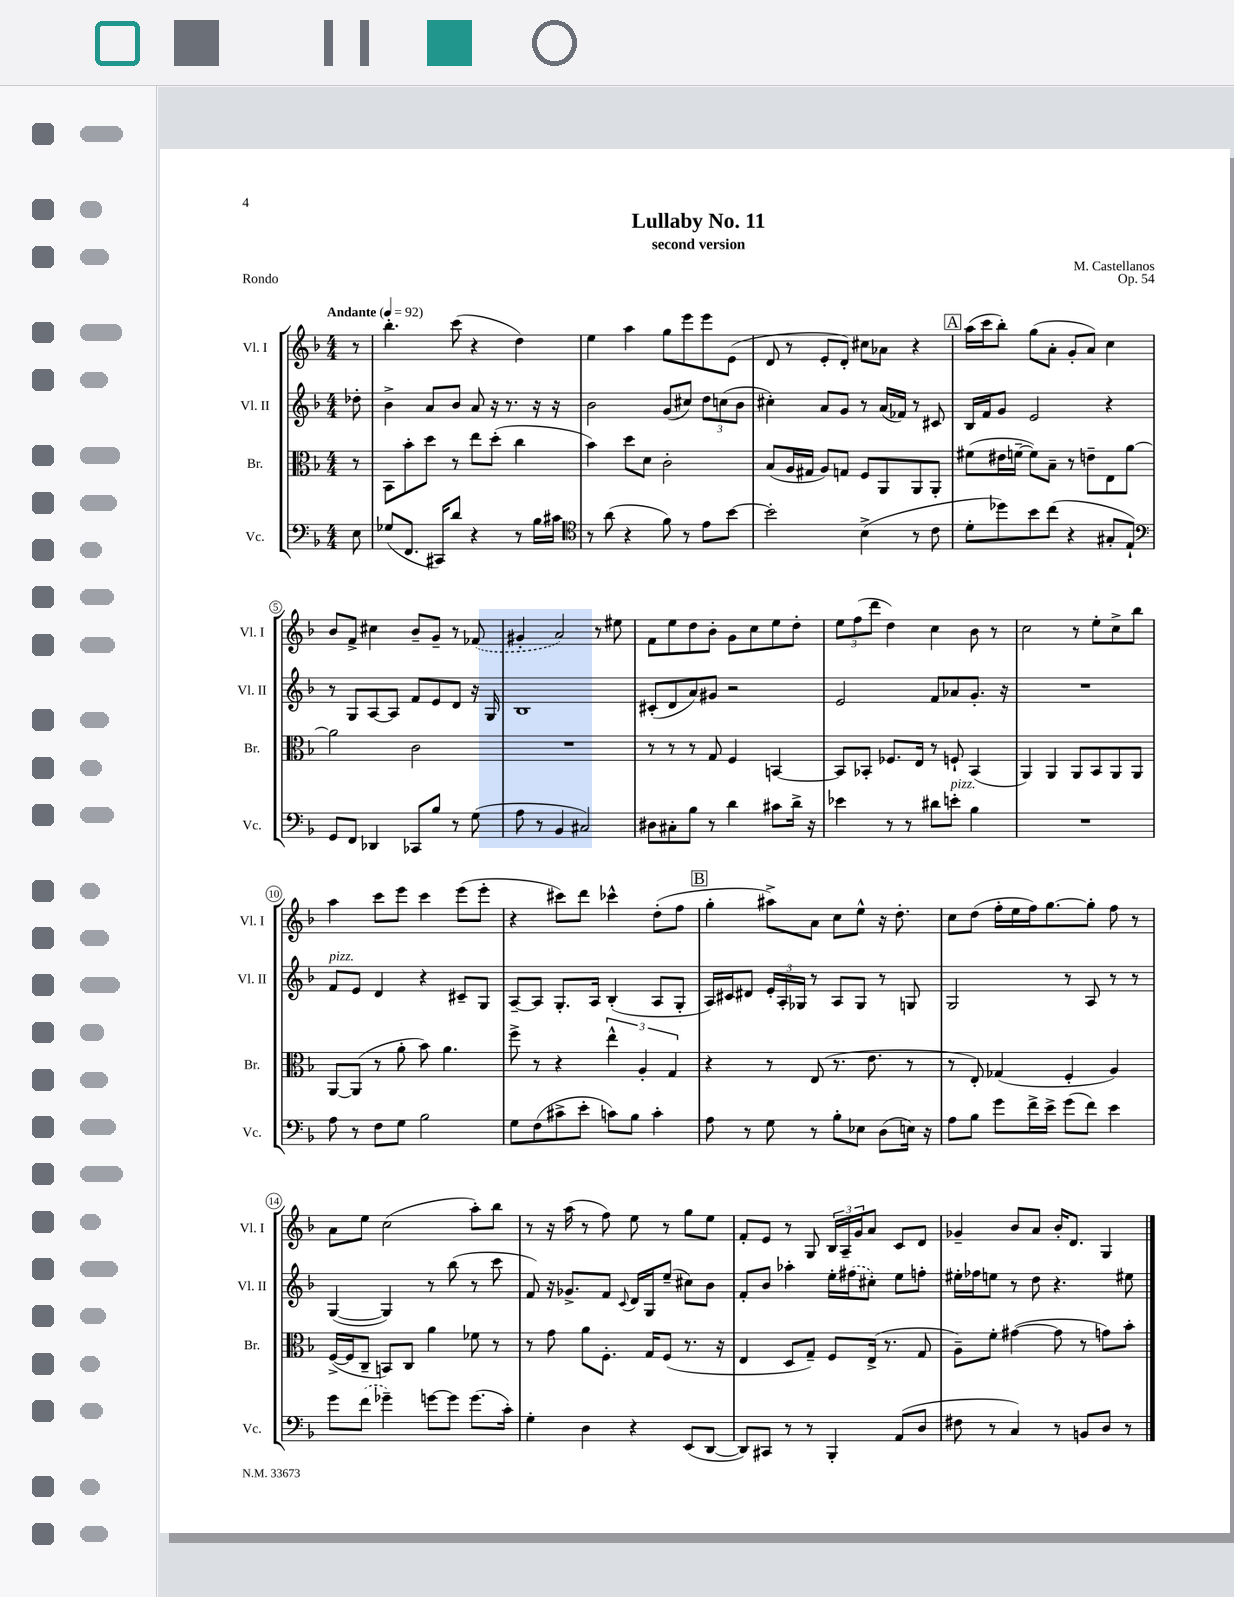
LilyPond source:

\header { title = "Lullaby No. 11" composer = "M. Castellanos" subtitle = "second version" opus = "Op. 54" piece = "Rondo" }
<<
\new StaffGroup <<
\new Staff = "s0" \with { instrumentName = "Vl. I" shortInstrumentName = "Vl. I" } {
    \clef treble \key f \major \numericTimeSignature \time 4/4 \partial 8 \tempo "Andante" 4 = 92
    r8 |
    bes''4.-. c'''8( r4 d''4) |
    e''4 a''4 g''8 e'''8 e'''8 e'8( |
    d'8 r8 e'8-. d'8-.) cis''8 aes'8 r4 |
    \mark \markup { \box "A" } a''16( c'''16 bes''8-.) g''8( a'8-. g'8-. a'8) c''4 |
    bes'8 f'8-> cis''4 bes'8-- g'8-- r8 \once \slurDashed fes'8( |
    gis'4-. a'2) r8 eis''8 |
    f'8 e''8 d''8 bes'8-. g'8 c''8 e''8 d''8-. |
    \tuplet 3/2 { e''8 f''8( d'''8 } d''4) c''4 bes'8 r8 |
    c''2 r8 e''8-. c''8-> bes''8 |
    a''4 c'''8 e'''8 c'''4 e'''8( e'''8-. |
    r4 cis'''8) d'''8 ces'''4-^ d''8-.( f''8 |
    \mark \markup { \box "B" } g''4-. ais''8->) a'8 c''8 e''8-^ r16 d''8.-. |
    c''8 d''8( f''16-. e''16 f''16) g''8.~ g''8-. f''8 r8 |
    a'8 e''8 c''2( a''8-.) bes''8 |
    r8 r16 a''16( r8 f''8) e''8 r8 g''8 e''8 |
    f'8-. e'8 r8 g8 \tuplet 3/2 { bes16 a16-- g'16 } a'8 c'8 d'8 |
    ges'4-- bes'8 a'8 bes'16-. d'8. g4 \bar "|." |
}
\new Staff = "s1" \with { instrumentName = "Vl. II" shortInstrumentName = "Vl. II" } {
    \clef treble \key f \major \numericTimeSignature \time 4/4 \partial 8
    des''8-. |
    bes'4-> a'8 bes'8 a'8 r16 r8. r16 r16 |
    bes'2 g'8( cis''8) \tuplet 3/2 { d''8 c''8( bes'8 } |
    cis''4-.) a'8 g'8 r8 a'16( fes'16) r8 cis'8 |
    \mark \markup { \box "A" } bes16 f'16 g'8 e'2 r4 |
    r8 g8 a8~ a8 f'8 e'8 d'8 r16 g16 |
    bes1 |
    cis'8-.( d'8 a'8) gis'8 r2 |
    e'2 f'8 aes'8 g'8.-. r16 |
    R1 |
    f'8^\markup { \italic "pizz." } e'8 d'4 r4 cis'8-- g8 |
    a8~-- a8 g8.-. a16 bes4-.( a8 g8-. |
    \mark \markup { \box "B" } a16) cis'16 dis'8 \tuplet 3/2 { e'16-. a16-. ges16 } r8 a8 ges8 r8 g8 |
    g2 r8 a8 r8 r8 |
    g4~( g4) r8 bes''8( r8 c'''8 |
    f'8) r16 ges'8.-> f'8 \appoggiatura { c'8 } d'16 g16 e''8--( cis''8) bes'8 |
    f'8-. bes'8 aes''4-. e''16-. \once \slurDashed fis''16( cis''8-.) e''8 f''8-. |
    eis''16-. fes''16 e''8 r8 d''8 r4. eis''8 \bar "|." |
}
\new Staff = "s2" \with { instrumentName = "Br." shortInstrumentName = "Br." } {
    \clef alto \key f \major \numericTimeSignature \time 4/4 \partial 8
    r8 |
    bes,8 bes'8-. d''8 r8 e''8 d''8-.( c''4 |
    bes'4) d''8 d'8 c'2-. |
    bes8( a16 gis16 a8) g8 f8 a,8 a,8 a,8-. |
    \mark \markup { \box "A" } fis'8( eis'16 f'16~-- f'8) bes8-- r8 e'8-- e8 a'8~ |
    a'2 c'2 |
    R1 |
    r8 r8 r8 g8 f4 b,4~ |
    b,8 bes,8-. fes8. e16 r8 f8-! bes,4( |
    a,4) a,4 a,8 bes,8 a,8 a,8 |
    a,8~ a,8( r8 a'8-. bes'8) a'4. |
    f''8-> r8 r4 \tuplet 3/2 { e''4-^ a4-. g4 } |
    \mark \markup { \box "B" } r4 r8 e8( r8. e'8. r8 |
    r8 e8-.) ges4( f4-. a4) |
    f16~->( f16 c8-- b,8) c8 a'4 fes'8 r8 |
    r8 g'8 a'8 f8.-. g16 f8( r8. r16 |
    e4 d8 g8--) f8 e16->( r8. g8 |
    a8--) f'8-. gis'4~( gis'8 r8 g'8) bes'8-. \bar "|." |
}
\new Staff = "s3" \with { instrumentName = "Vc." shortInstrumentName = "Vc." } {
    \clef bass \key f \major \numericTimeSignature \time 4/4 \partial 8
    e8 |
    ges8( f,8. cis,16) d'8 r4 r8 bes16 cis'16 |
    \clef tenor r8 a'8( r4 f'8) r8 e'8 bes'8~ |
    bes'2-. bes4->( r8 c'8 |
    \mark \markup { \box "A" } d'8-. des''8) bes'8 c''8( r4 gis8-. e8-!) |
    \clef bass g,8 f,8 des,4 ces,8 bes8 r8 g8( |
    a8 r8 bes,4 cis2) |
    dis8 cis8-. bes8 r8 d'4 cis'8 d'16-> r16 |
    ees'4 r8 r8 dis'8 e'8-.^\markup { \italic "pizz." } bes4 |
    R1 |
    a8 r8 f8 g8 bes2 |
    g8 f8( cis'8-> e'8-. c'8) bes8 c'4-. |
    \mark \markup { \box "B" } a8 r8 g8 r8 bes8-. ees8 d8( e16) r16 |
    a8 bes8 g'8 f'16-> e'16-> g'8( f'8) e'4 |
    g'8 \once \slurDashed f'8( ges'4--) g'8~ g'8 g'8.( c'16-.) |
    g4-. d4 r4 e,8( d,8~ |
    d,8) cis,8 r8 r8 bes,,4-. a,8( d8 |
    fis8 r8 c4) r8 b,8 d8 r8 \bar "|." |
}
>>
>>
\layout { \context { \Score \override BarNumber.stencil = #(make-stencil-circler 0.1 0.3 ly:text-interface::print) } }
